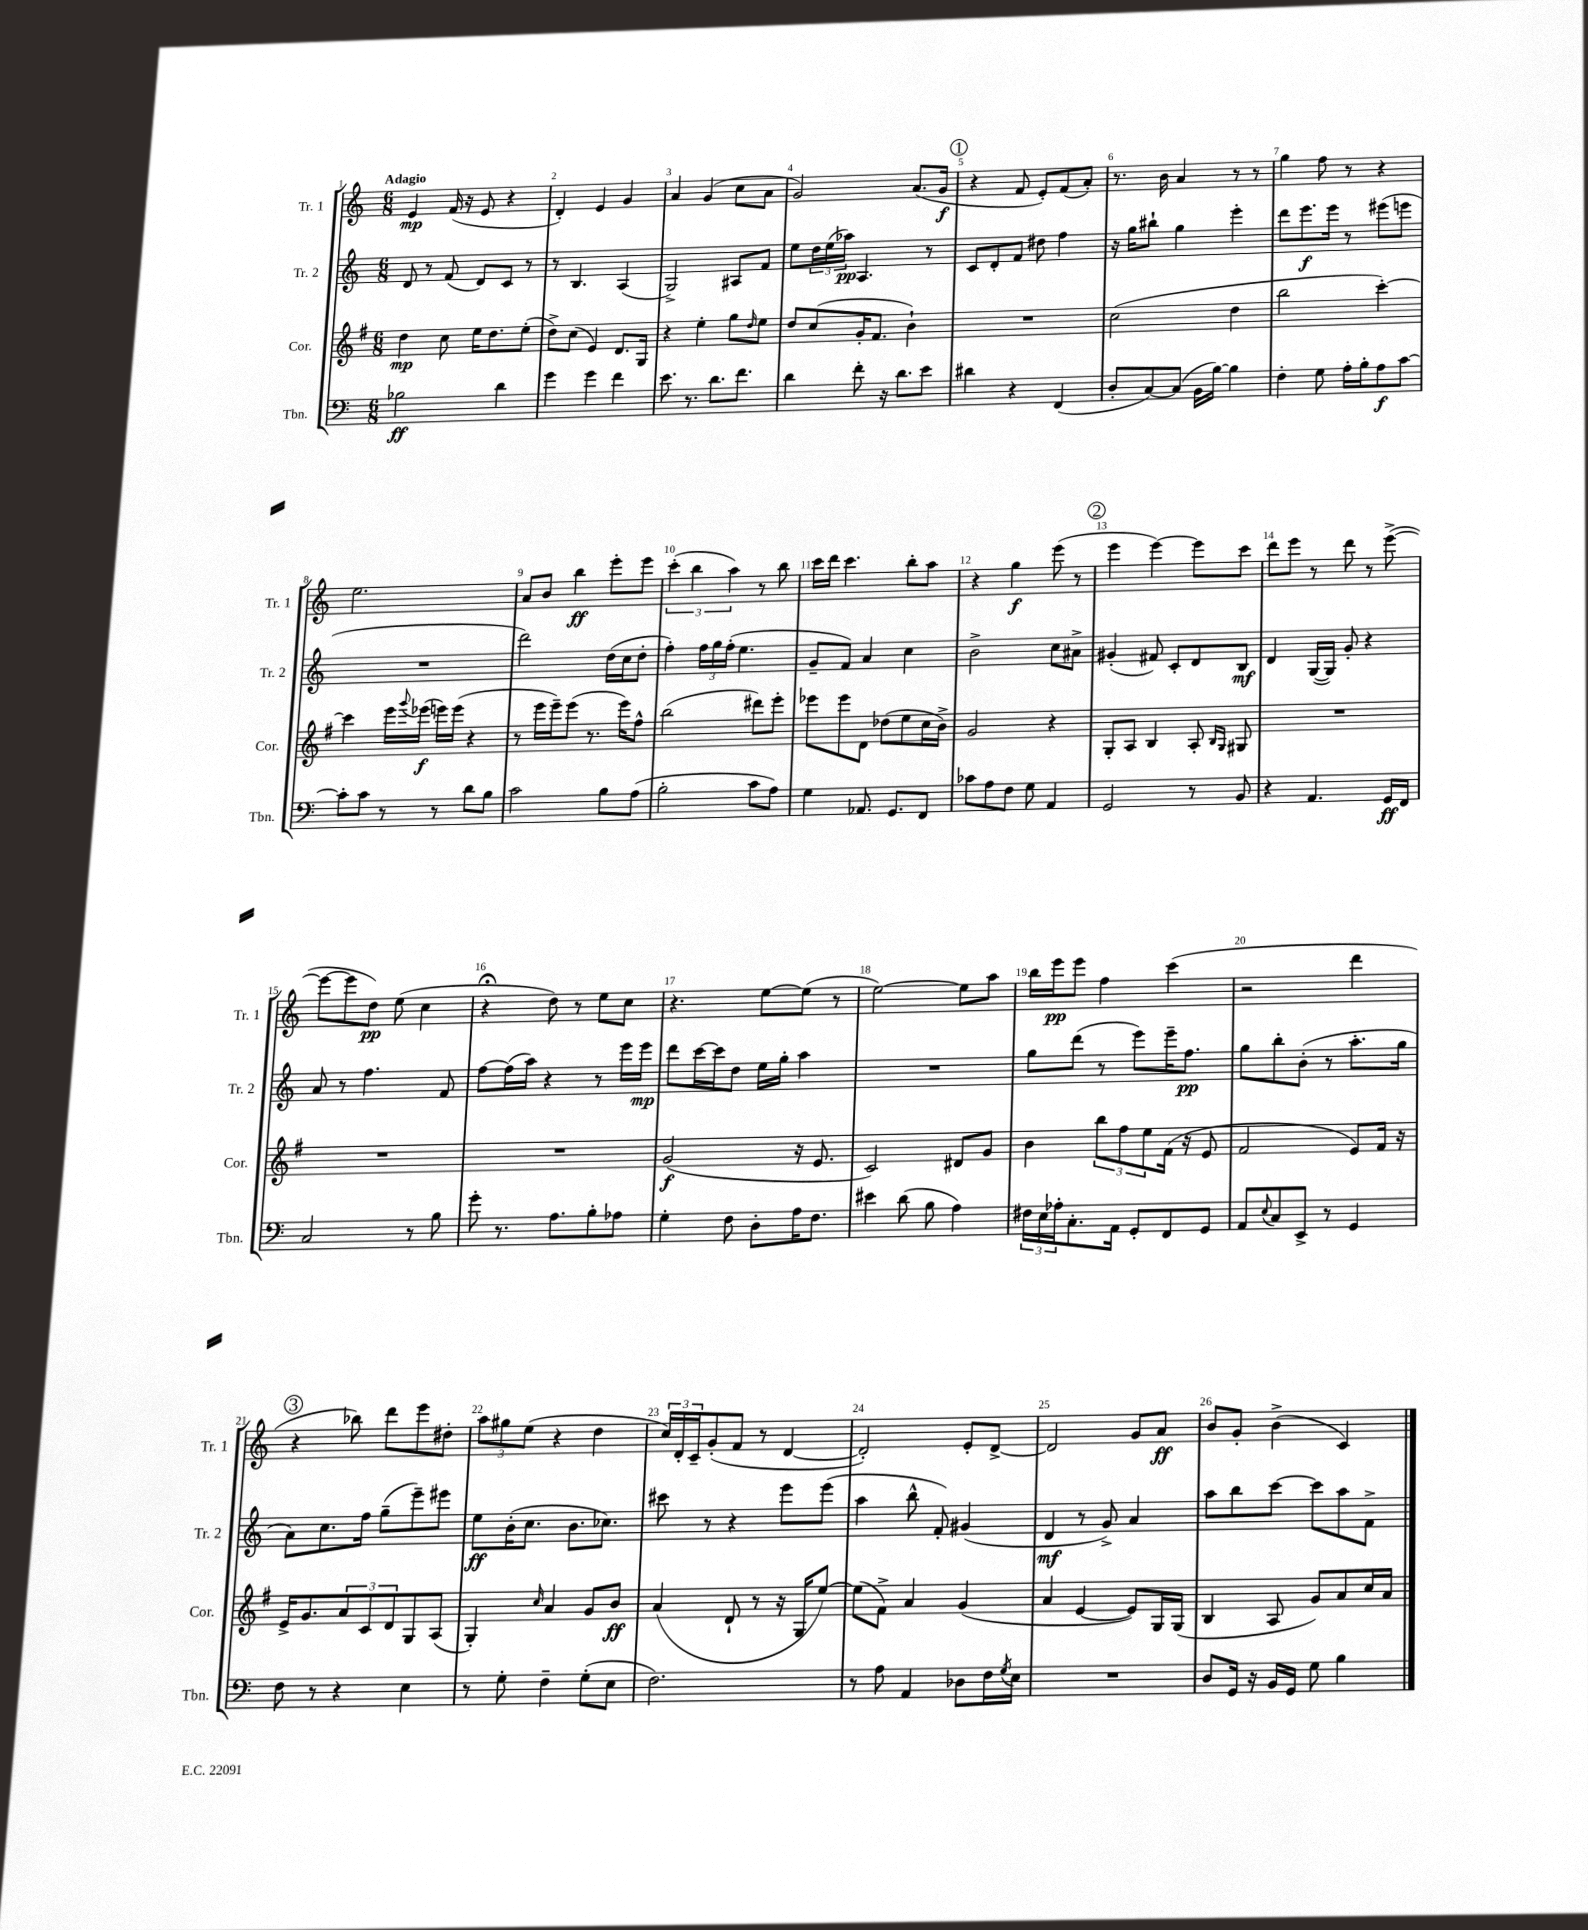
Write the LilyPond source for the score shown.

<<
\new StaffGroup <<
\new Staff = "s0" \with { instrumentName = "Tr. 1" shortInstrumentName = "Tr. 1" } {
    \clef treble \key c \major \numericTimeSignature \time 6/8 \tempo "Adagio"
    e'4\mp f'16( r16 e'8 r4 |
    d'4-.) e'4 g'4 |
    a'4 g'4( c''8 a'8 |
    g'2) a'8.( g'16\f |
    \mark \markup { \circle "1" } r4 f'8 e'8-.) f'8( a'8-.) |
    r8. b'16 a'4 r8 r8 |
    g''4 f''8 r8 r4 |
    e''2. |
    a'8 b'8 b''4\ff e'''8-. e'''8 |
    \tuplet 3/2 { c'''4-.( b''4 a''4) } r8 b''8 |
    c'''16 d'''16 c'''4. b''8-. a''8 |
    r4 g''4\f e'''8( r8 |
    \mark \markup { \circle "2" } e'''4 e'''4~) e'''8 c'''8 |
    d'''8 e'''8 r8 d'''8 r8 e'''8~->( |
    e'''8~ e'''8 d''8\pp) e''8( c''4 |
    r4\fermata d''8) r8 e''8 c''8 |
    r4. e''8~ e''8( r8 |
    e''2~) e''8 a''8 |
    b''16 e'''16\pp e'''8 f''4 c'''4( |
    r2 d'''4 |
    \mark \markup { \circle "3" } r4 bes''8) d'''8 e'''8 dis''8-. |
    \tuplet 3/2 { a''8 gis''8 e''8( } r4 d''4 |
    \tuplet 3/2 { c''16) d'16-. c'16-- } g'8-.( f'8 r8 d'4~ |
    d'2-.) e'8-. d'8~-> |
    d'2 g'8 a'8\ff |
    b'8 g'8-. b'4->( c'4) \bar "|." |
}
\new Staff = "s1" \with { instrumentName = "Tr. 2" shortInstrumentName = "Tr. 2" } {
    \clef treble \key c \major \numericTimeSignature \time 6/8
    d'8 r8 f'8( d'8) c'8 r8 |
    r8 b4. a4( |
    g2->) ais8 f'8 |
    e''8 \tuplet 3/2 { d''16 e''16( aes''16\pp) } a4. r8 |
    \mark \markup { \circle "1" } c'8 d'8-. f'8 dis''8 f''4 |
    r16 g''16 bis''8-! g''4 e'''4-. |
    d'''8 e'''8.\f e'''16 r8 eis'''8( e'''8 |
    R2. |
    d'''2) d''16( c''16 d''8-. |
    f''4-.) \tuplet 3/2 { f''16 g''16 f''16-.( } e''4. |
    g'8-- f'8) a'4 c''4 |
    b'2-> c''8 ais'8-> |
    \mark \markup { \circle "2" } gis'4-.( fis'8) c'8-. d'8 b8\mf |
    d'4 g16~( g16) g'8-. r4 |
    a'8 r8 f''4. f'8 |
    f''8~ f''16( a''16) r4 r8 e'''16 e'''16\mp |
    d'''8 c'''16~ c'''16 d''8 e''16 g''16-. a''4 |
    R2. |
    g''8 d'''8( r8 e'''8) e'''16-- f''8.\pp |
    g''8 b''8-. b'8-.( r8 a''8.-. g''16 |
    \mark \markup { \circle "3" } a'8) c''8. f''16 g''8--( e'''8--) eis'''8 |
    e''8\ff b'16-.( c''8. b'8. ces''8.) |
    cis'''8 r8 r4 e'''8 e'''8( |
    a''4 b''8-^ f'8-.) gis'4( |
    d'4\mf r8 g'8->) a'4 |
    a''8 b''8 c'''8~ c'''8 a''8 f'8-> \bar "|." |
}
\new Staff = "s2" \with { instrumentName = "Cor." shortInstrumentName = "Cor." } {
    \clef treble \key g \major \numericTimeSignature \time 6/8
    d''4\mp c''8 e''16 d''8. e''8-.( |
    d''8->) c''8( e'4) d'8. g16 |
    r4 e''4-. g''8 \grace { d''16 } e''8 |
    d''8 c''8( g'16-. fis'8. b'4-!) |
    \mark \markup { \circle "1" } R2. |
    c''2( d''4 |
    b''2 c'''4~-.) |
    c'''4 e'''16 \appoggiatura { g'''8 } ees'''16\f( e'''16) e'''16( r4 |
    r8 e'''16 e'''16--) e'''8( r8. e'''16) fis''8-^ |
    b''2( dis'''8) e'''8-. |
    ees'''8 ees'''8 d'8 des''8( e''8 c''16 b'16->) |
    g'2 r4 |
    \mark \markup { \circle "2" } g8-. a8 b4 a8-. \grace { b16 g16 } gis8 |
    R2. |
    R2. |
    R2. |
    g'2\f( r16 e'8. |
    c'2) dis'8 g'8 |
    b'4 \tuplet 3/2 { b''8 fis''8 e''8 } fis'16( r16 e'8 |
    fis'2 e'8) fis'16 r16 |
    \mark \markup { \circle "3" } e'16-> g'8. \tuplet 3/2 { a'8 c'8 d'8 } g8 a8( |
    g4-.) \grace { c''16 } a'4 g'8 b'8\ff |
    a'4( d'8-! r8 r16 g16 e''8~) |
    e''8( fis'8->) a'4 g'4( |
    a'4 e'4~ e'8) g16 g16( |
    b4 a8 g'8) a'8 c''16 a'16 \bar "|." |
}
\new Staff = "s3" \with { instrumentName = "Tbn." shortInstrumentName = "Tbn." } {
    \clef bass \key c \major \numericTimeSignature \time 6/8
    bes2\ff d'4 |
    g'4 g'4 f'4 |
    e'8. r8. d'8. f'8. |
    d'4 f'8-. r16 d'8. e'8 |
    \mark \markup { \circle "1" } dis'4 r4 f,4( |
    d8-. c8~) c8( b,16 b16~) b4 |
    f4-. g8 a16-. b16-. a8\f c'8~ |
    c'8-. c'8 r8 r8 d'8 b8 |
    c'2 b8 a8( |
    b2-. c'8 a8) |
    g4 aes,8. g,8. f,8 |
    ces'8 a8 f8 g8 a,4 |
    \mark \markup { \circle "2" } g,2 r8 b,8 |
    r4 a,4. g,16\ff f,16 |
    c2 r8 b8 |
    g'8-. r8. a8. b8-. aes8 |
    g4-. f8 d8-. a16 f8. |
    eis'4 d'8( b8 a4) |
    \tuplet 3/2 { fis16 e16 aes16-. } c8.-. a,16 g,8-. f,8 g,8 |
    a,8 \appoggiatura { e8 } c8 e,8-> r8 g,4 |
    \mark \markup { \circle "3" } f8 r8 r4 e4 |
    r8 g8-. f4-- g8-.( e8 |
    f2.) |
    r8 a8 a,4 des8 f16 \acciaccatura { g8 } e16 |
    R2. |
    d8 g,16 r16 b,16 g,16 g8 b4 \bar "|." |
}
>>
>>
\layout { \context { \Score \override BarNumber.break-visibility = ##(#f #t #t) barNumberVisibility = #all-bar-numbers-visible } }
